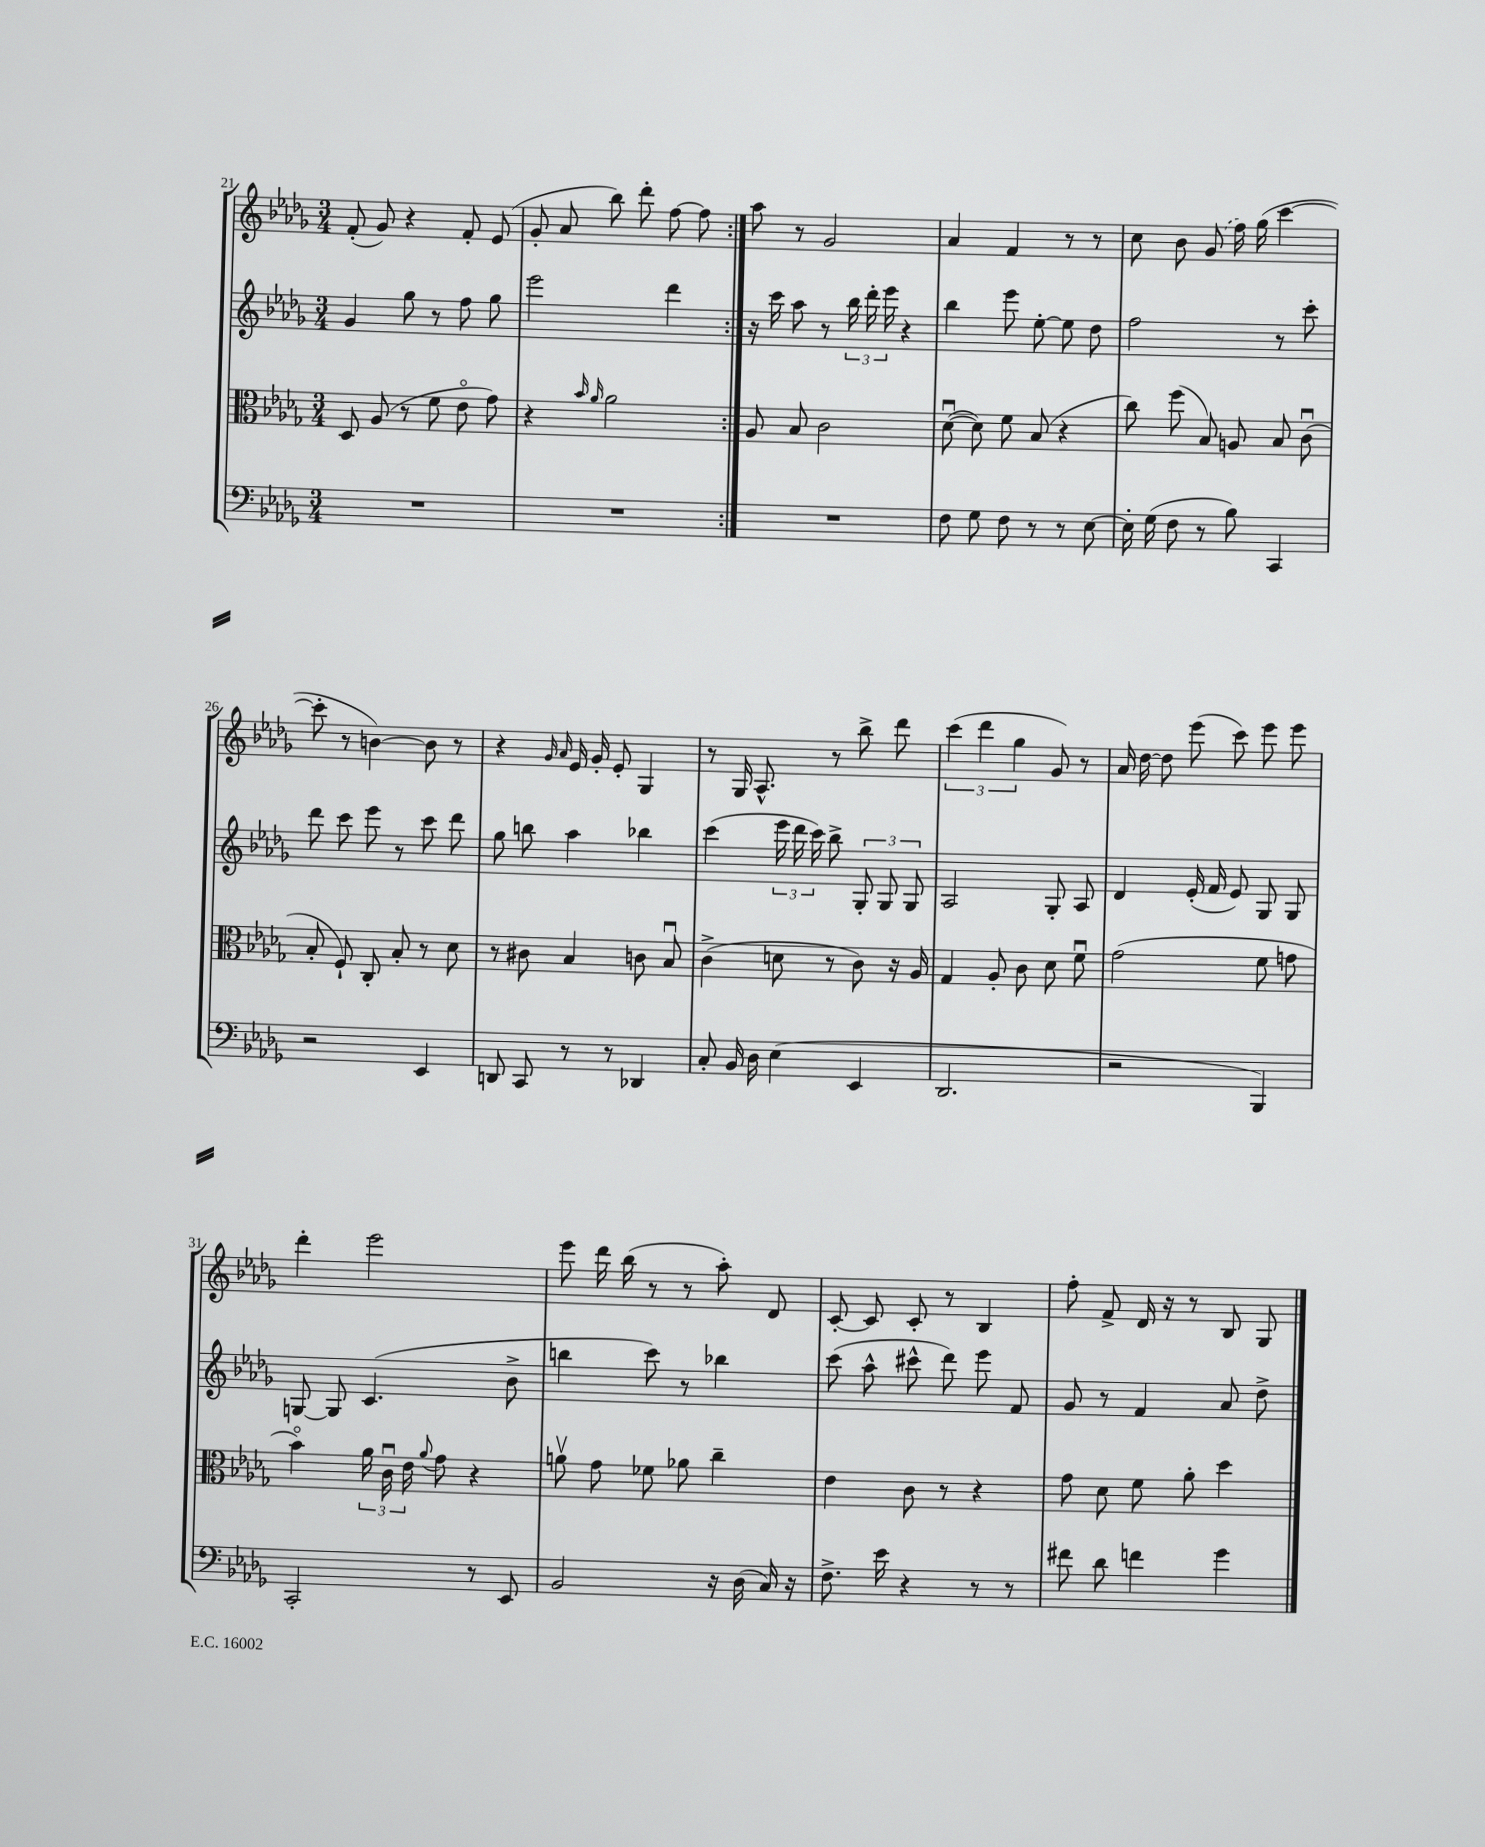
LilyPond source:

<<
\new StaffGroup <<
\new Staff = "s0" {
    \clef treble \key des \major \numericTimeSignature \time 3/4
    \autoBeamOff \repeat volta 2 { f'8-.( ges'8) r4 f'8-. ees'8( |
    ges'8-. aes'8 bes''8) des'''8-. f''8~ f''8 | }
    aes''8 r8 ges'2 |
    aes'4 f'4 r8 r8 |
    c''8 bes'8 \once \slurDashed ges'8( f''16) ges''16( c'''4~ |
    c'''8-. r8 b'4~) b'8 r8 |
    r4 \grace { ges'16 aes'16 } ees'16 ges'16-. ees'8-. ges4 |
    r8 ges16 aes8.-^ r8 bes''8-> des'''8 |
    \tuplet 3/2 { c'''4( des'''4 ges''4 } ges'8) r8 |
    aes'16 des''16~ des''8 ees'''8( c'''8) ees'''8 ees'''8 |
    des'''4-. ees'''2 |
    ees'''8 des'''16 bes''16( r8 r8 aes''8-.) des'8 |
    c'8~-. c'8 c'8-. r8 bes4 |
    f''8-. f'8-> des'16 r16 r8 bes8 ges8 \bar "|." |
}
\new Staff = "s1" {
    \clef treble \key des \major \numericTimeSignature \time 3/4
    \autoBeamOff \repeat volta 2 { ges'4 ges''8 r8 f''8 ges''8 |
    ees'''2 des'''4 | }
    r16 c'''16 aes''8 r8 \tuplet 3/2 { bes''16 des'''16-. ees'''16 } r4 |
    bes''4 ees'''8 ees''8~-. ees''8 des''8 |
    f''2 r8 c'''8-. |
    des'''8 c'''8 ees'''8 r8 c'''8 des'''8 |
    ges''8 b''8 aes''4 bes''4 |
    c'''4( \tuplet 3/2 { ees'''16 des'''16 c'''16) } bes''8-> \tuplet 3/2 { ges8-. ges8 ges8 } |
    aes2 ges8-. aes8 |
    des'4 ees'16-.( f'16 ees'8) ges8 ges8 |
    g8~ g8 c'4.( bes'8-> |
    b''4 c'''8) r8 bes''4 |
    c'''8( aes''8-^ cis'''8-^ des'''8) ees'''8 f'8 |
    ges'8 r8 f'4 aes'8 des''8-> \bar "|." |
}
\new Staff = "s2" {
    \clef alto \key des \major \numericTimeSignature \time 3/4
    \autoBeamOff \repeat volta 2 { des8 aes8( r8 f'8 ees'8\flageolet ges'8) |
    r4 \grace { bes'16 aes'16 } aes'2 | }
    aes8 bes8 c'2 |
    des'8~\downbow( des'8) f'8 bes8( r4 |
    c''8) f''8( bes8) a8 bes8 c'8\downbow( |
    bes8-. f8-!) c8-. bes8-. r8 des'8 |
    r8 cis'8 bes4 c'8 bes8\downbow |
    c'4->( d'8 r8 c'8) r16 aes16 |
    ges4 aes8-. c'8 des'8 f'8\downbow |
    ges'2( f'8 g'8 |
    bes'4\flageolet) \tuplet 3/2 { aes'16 c'16\downbow ees'16 } \appoggiatura { aes'8 } ges'8 r4 |
    a'8\upbow ges'8 fes'8 aes'8 c''4-- |
    ees'4 c'8 r8 r4 |
    ges'8 des'8 f'8 aes'8-. des''4 \bar "|." |
}
\new Staff = "s3" {
    \clef bass \key des \major \numericTimeSignature \time 3/4
    \autoBeamOff \repeat volta 2 { R2. |
    R2. | }
    R2. |
    f8 ges8 f8 r8 r8 ees8~ |
    ees16-. ges16( f8 r8 bes8) c,4 |
    r2 ees,4 |
    d,8 c,8 r8 r8 des,4 |
    c8-. bes,16 des16 ees4( ees,4 |
    des,2. |
    r2 bes,,4) |
    c,2-. r8 ees,8 |
    bes,2 r16 des16( c16) r16 |
    f8.-> ees'16 r4 r8 r8 |
    fis'8 des'8 f'4 ges'4 \bar "|." |
}
>>
>>
\layout { \context { \Score currentBarNumber = #21 } }
